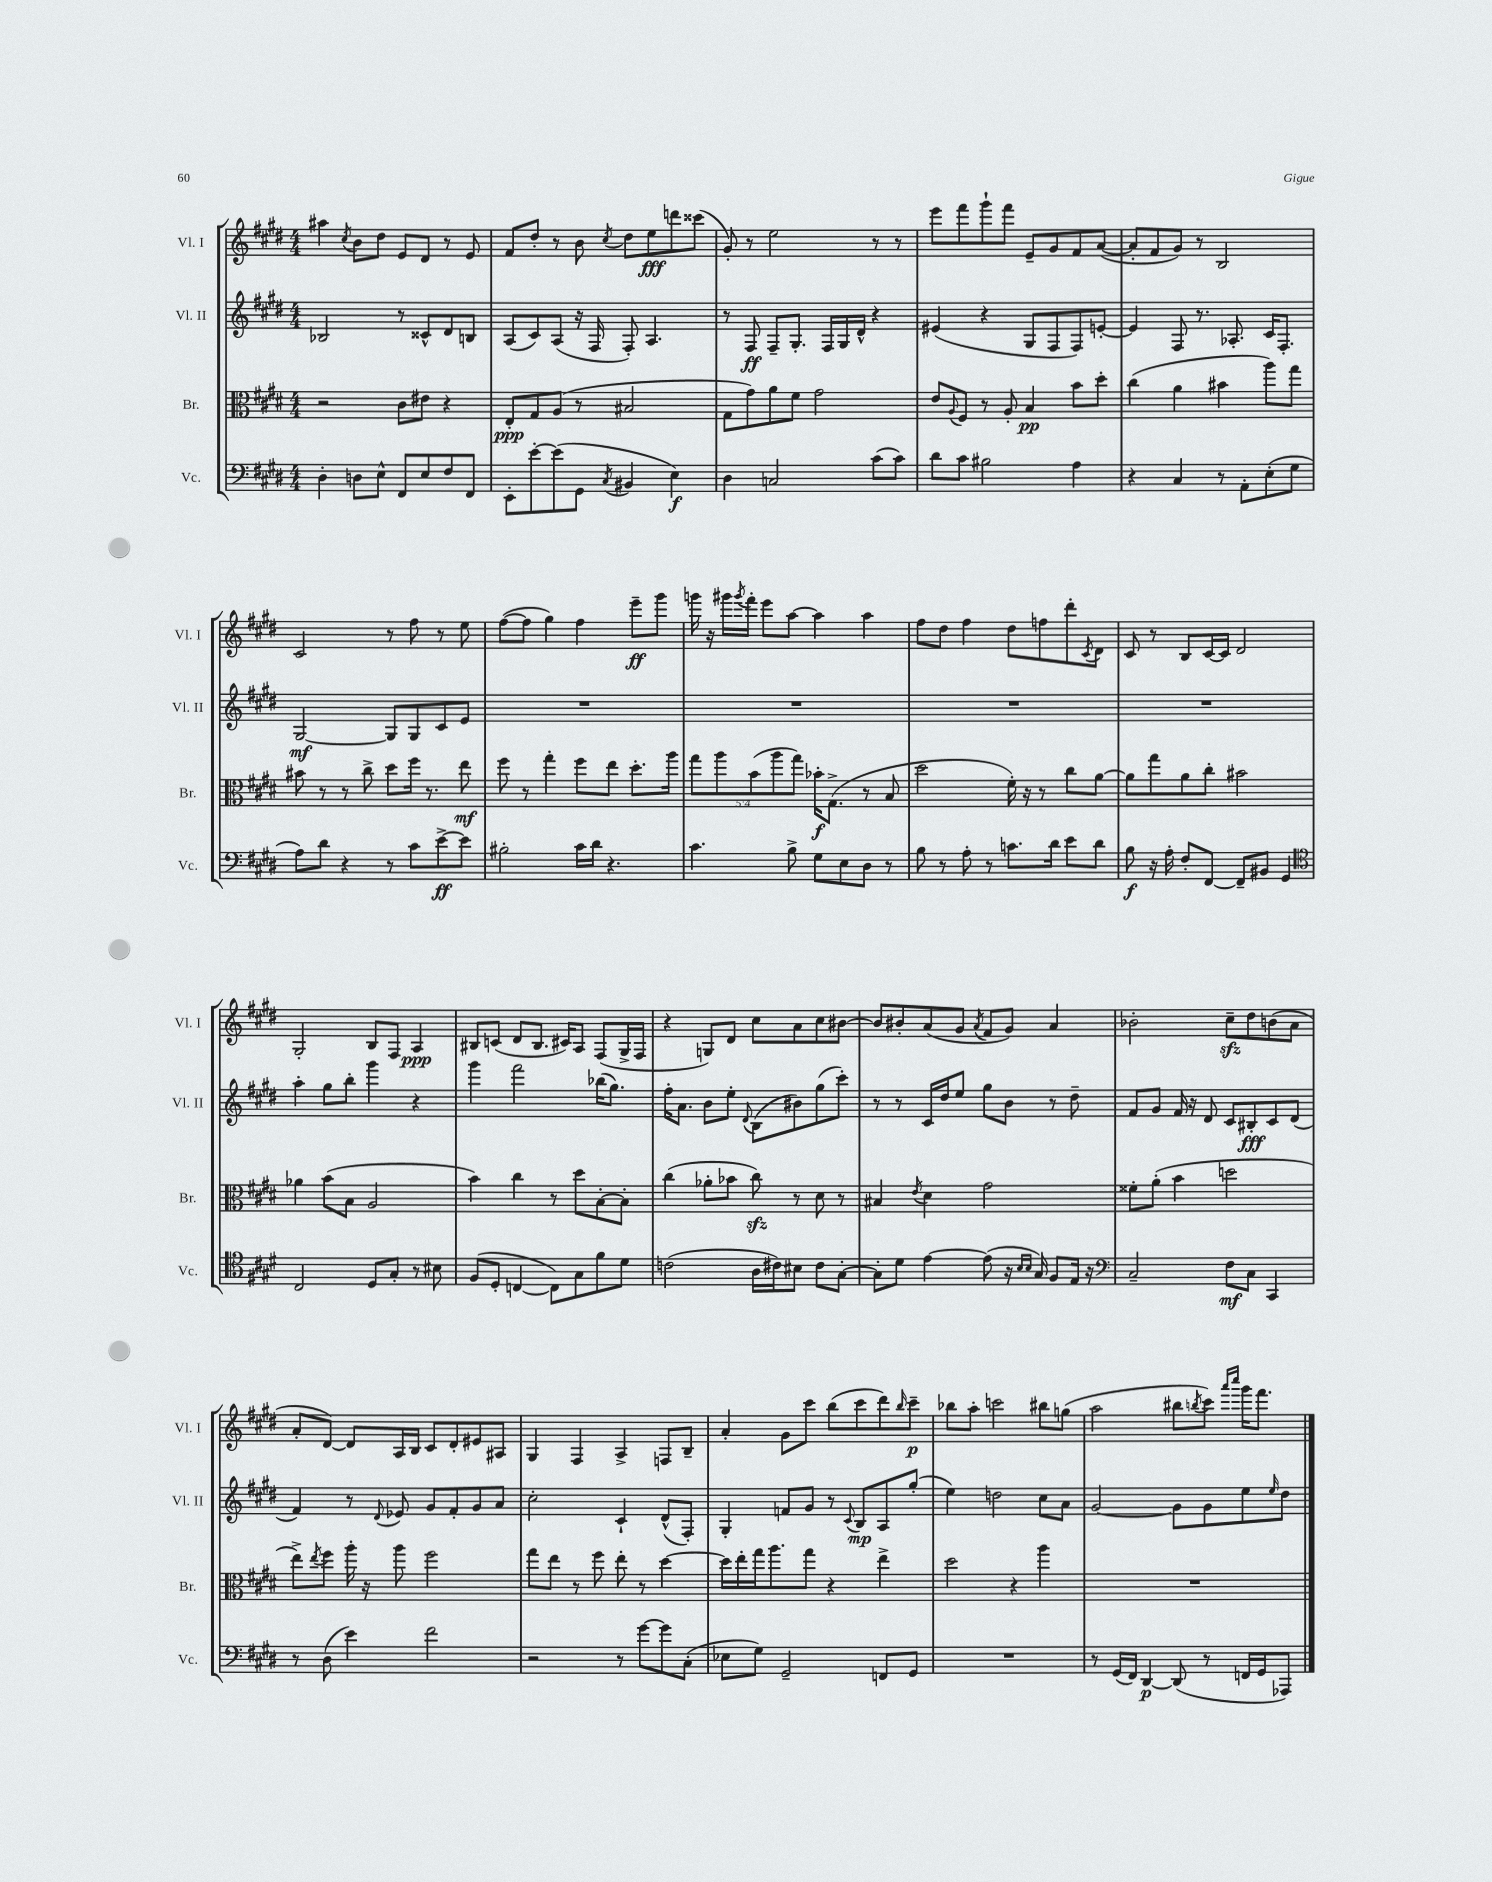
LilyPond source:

<<
\new StaffGroup <<
\new Staff = "s0" \with { instrumentName = "Vl. I" shortInstrumentName = "Vl. I" } {
    \clef treble \key e \major \numericTimeSignature \time 4/4
    ais''4 \acciaccatura { cis''8 } b'8 dis''8 e'8 dis'8 r8 e'8 |
    fis'8 dis''8-. r8 b'8 \acciaccatura { cis''8 } dis''8 e''8\fff d'''8 cisis'''8( |
    gis'8-.) r8 e''2 r8 r8 |
    e'''8 fis'''8 gis'''8-! fis'''8 e'8-- gis'8 fis'8 a'8~( |
    a'8-. fis'8 gis'8) r8 b2 |
    cis'2 r8 fis''8 r8 e''8 |
    fis''8~( fis''8 gis''4) fis''4 e'''8--\ff gis'''8 |
    g'''16 r16 gis'''16 \acciaccatura { gis'''8 } fis'''16-. e'''8 a''8~ a''4 a''4 |
    fis''8 dis''8 fis''4 dis''8 f''8 dis'''8-. \acciaccatura { cis'8 } dis'8 |
    cis'8 r8 b8 cis'16~ cis'16 dis'2 |
    gis2-. b8 fis8 a4\ppp |
    bis8 c'8( dis'8 bis8. cis'16) a8 fis8( gis16-> fis16 |
    r4 g8) dis'8 cis''8 a'8 cis''8 bis'8~ |
    bis'8 bis'8-. a'8( gis'8 \acciaccatura { a'8 } fis'8 gis'8) a'4 |
    bes'2-. cis''8--\sfz dis''8 b'8( a'8 |
    a'8-. dis'8~) dis'8 a16 b16 cis'8 dis'8-. eis'8 ais8 |
    gis4 fis4 a4-> f8 b8-- |
    a'4-. gis'8 cis'''8 b''8( cis'''8 dis'''8) \grace { b''16 } cis'''8--\p |
    bes''8 a''8-. c'''2 bis''8 g''8( |
    a''2 bis''8 \acciaccatura { b''8 } cis'''8) \grace { a'''16 cis''''16 } gis'''16 fis'''8. \bar "|." |
}
\new Staff = "s1" \with { instrumentName = "Vl. II" shortInstrumentName = "Vl. II" } {
    \clef treble \key e \major \numericTimeSignature \time 4/4
    bes2 r8 cisis'8-^ dis'8 b8 |
    a8( cis'8) a8( r16 fis16 fis8-.) a4. |
    r8 fis8\ff fis8-- gis8.-. fis16 gis16 dis'16-^ r4 |
    eis'4( r4 gis8 fis8 fis8) e'8~-. |
    e'4 fis8 r8. aes8.-. cis'16 fis8.-. |
    gis2~\mf gis8 gis8 cis'8 e'8 |
    R1 |
    R1 |
    R1 |
    R1 |
    a''4-. gis''8 b''8-. gis'''4 r4 |
    gis'''4 fis'''2 bes''16( gis''8.) |
    fis''16-. a'8. b'8 e''8-. \appoggiatura { dis'8 } b8( bis'8) gis''8( cis'''8-.) |
    r8 r8 cis'16 dis''16 e''8 gis''8 b'8 r8 dis''8-- |
    fis'8 gis'8 fis'16 r16 dis'8 cis'8 bis8-.\fff cis'8 dis'8( |
    fis'4) r8 \appoggiatura { dis'8 } ees'8 gis'8 fis'8-. gis'8 a'8 |
    cis''2-. cis'4-! dis'8-^( fis8-.) |
    gis4-. f'8 gis'8 r8 \appoggiatura { cis'8 } b8\mp a8 gis''8-.( |
    e''4) d''2 cis''8 a'8 |
    gis'2~ gis'8 gis'8 e''8 \grace { e''16 } dis''8 \bar "|." |
}
\new Staff = "s2" \with { instrumentName = "Br." shortInstrumentName = "Br." } {
    \clef alto \key e \major \numericTimeSignature \time 4/4 \override Staff.TupletNumber.text = #tuplet-number::calc-fraction-text
    r2 cis'8 eis'8 r4 |
    e8-.\ppp gis8 a8( r8 bis2 |
    gis8 gis'8) a'8 fis'8 gis'2 |
    e'8 \appoggiatura { a8 } fis8 r8 a8-. b4\pp b'8 dis''8-. |
    cis''4( a'4 bis'4 a''8) gis''8 |
    bis'8 r8 r8 cis''8-> dis''8 fis''16 r8. e''8\mf |
    fis''8 r8 gis''4-. fis''8 e''8 dis''8.-. a''16 |
    \tuplet 5/4 { gis''8 a''8 b'8( a''8 gis''8) } bes'16-.\f gis8.->( r8 b8 |
    dis''2 fis'16-.) r16 r8 cis''8 a'8~ |
    a'8 gis''8 a'8 cis''8-. bis'2 |
    aes'4 b'8( b8 a2 |
    b'4) cis''4 r8 dis''8 b8~-. b8-. |
    cis''4( aes'8-. bes'8 cis''8\sfz) r8 dis'8 r8 |
    bis4 \acciaccatura { e'8 } dis'4 gis'2 |
    fisis'8-. a'8-.( b'4 d''2 |
    e''8->) \acciaccatura { e''8 } fis''8 a''16-. r16 a''8 fis''2 |
    gis''8 e''8 r8 fis''8 e''8-. r8 dis''4~ |
    dis''16 e''16-. gis''16 a''8. gis''8 r4 e''4-> |
    dis''2 r4 a''4 |
    R1 \bar "|." |
}
\new Staff = "s3" \with { instrumentName = "Vc." shortInstrumentName = "Vc." } {
    \clef bass \key e \major \numericTimeSignature \time 4/4
    dis4-. d8 e8-^ fis,8 e8 fis8 fis,8 |
    e,8-. e'8~-. e'8( gis,8 \acciaccatura { cis8 } bis,4 e4\f) |
    dis4 c2 cis'8( cis'8) |
    dis'8 cis'8 bis2 a4 |
    r4 cis4 r8 a,8-. e8-.( gis8 |
    a8) dis'8 r4 r8 cis'8 e'8~->\ff e'8 |
    bis2-. cis'16 dis'16 r4. |
    cis'4. b8-> gis8 e8 dis8 r8 |
    b8 r8 a8-. r8 c'8. dis'16 e'8 dis'8 |
    b8\f r16 a16-. fis8-. fis,8~ fis,8-- bis,8 gis,4 |
    \clef tenor cis2 dis8 gis8-. r8 bis8 |
    fis8( dis8-. c4~ c8) gis8 fis'8 dis'8 |
    c'2( a16 cis'16) bis8 cis'8 gis8~-. |
    gis8-. dis'8 e'4~ e'8( r16 \grace { b16 b16 } gis16) fis8 e16 r16 |
    \clef bass cis2-- fis8\mf cis8 cis,4 |
    r8 dis8( e'4) fis'2 |
    r2 r8 gis'8~ gis'8 cis8-.( |
    ees8 gis8) gis,2-- f,8 gis,8 |
    R1 |
    r8 gis,16( fis,16) dis,4~\p dis,8( r8 f,16 gis,16 aes,,8) \bar "|." |
}
>>
>>
\layout { \context { \Score \remove "Bar_number_engraver" } }
